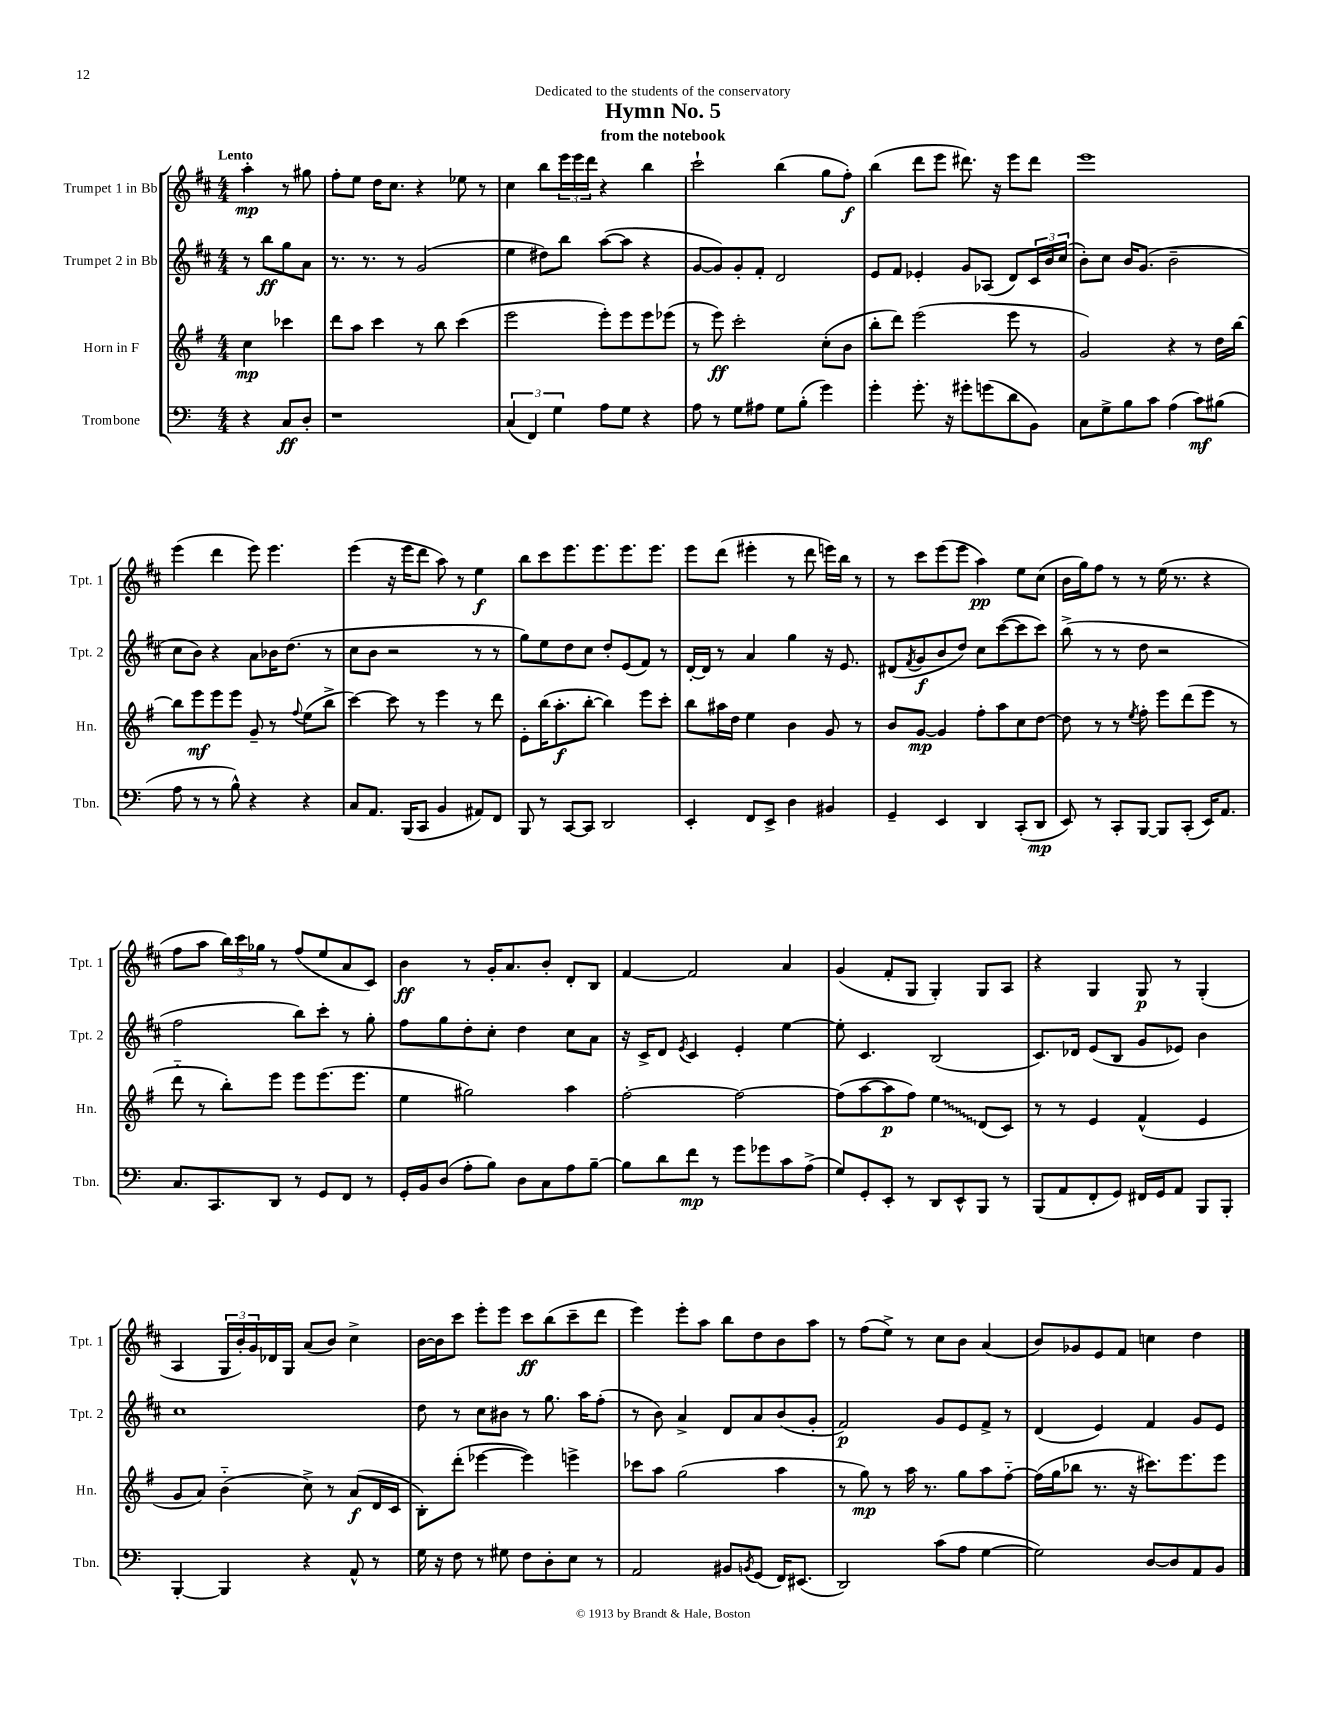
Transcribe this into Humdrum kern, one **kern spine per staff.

**kern	**kern	**kern	**kern
*staff4	*staff3	*staff2	*staff1
*clefF4	*clefG2	*clefG2	*clefG2
*k[]	*k[f#]	*k[f#c#]	*k[f#c#]
*M4/4	*M4/4	*M4/4	*M4/4
4r	4cc	8r	4aa'
.	.	8bb	.
8C	4ccc-	8gg	8r
8D'	.	8a	8gg#
=	=	=	=
1r	8ddd	8.r	8ff#'
.	8aa	.	8ee
.	.	8.r	.
.	4ccc	.	16dd
.	.	.	8.cc#
.	.	8r	.
.	8r	(2g	4r
.	8bb	.	.
.	(4ccc	.	8ee-
.	.	.	8r
=	=	=	=
(6C	2eee	4ee	4cc#
6FF)	.	.	.
.	.	8dd#)	8bb
6G	.	.	.
.	.	8bb	24eee
.	.	.	24eee
.	.	.	24ddd
8A	8eee')	([8aa	4r
8G	8eee	8aa]	.
4r	8eee	4r	4bb
.	(8eee-	.	.
=	=	=	=
8A	8r	[8g	2ccc#`
8r	8eee)	8g])	.
8G	2ccc'	8g'	.
8A#	.	8f#'	.
8G	.	2d	(4bb
(8B'	.	.	.
4g)	(8cc'	.	8gg
.	8b	.	8ff#')
=	=	=	=
4g'	8bb'	8e	(4bb
.	8ddd)	8f#	.
8.g'	(2eee	4e-'	8ddd
.	.	.	8eee
16r	.	.	.
8g#'	.	8g	8.ddd#)
(8g	.	(8A-	.
.	.	.	16r
8d	8eee	8d)	8eee
8BB)	8r	24c#	8ddd#
.	.	24b	.
.	.	(24cc#	.
=	=	=	=
8C	2g)	8b')	1eee
8G^	.	8cc#	.
8B	.	16b	.
.	.	(8.g	.
8c	.	.	.
(4A	4r	2b~	.
8c)	8r	.	.
(8B#	16dd	.	.
.	[16bb	.	.
=	=	=	=
8A	8bb]	8cc#	(4eee
8r	8eee	8b)	.
8r	8eee	4r	4ddd
8B^^)	8eee	.	.
4r	8g~	8a	8eee)
.	8r	16b-	4.eee
.	.	(8.dd	.
.	8qqff#	.	.
4r	(8ee	.	.
.	8bb^	8r	.
=	=	=	=
8C	[4ccc)	8cc#	(4eee
8.AA	.	8b	.
.	8ccc]	2r	16r
(16BBB	.	.	16eee
8CC	8r	.	8ddd
4BB	4eee	.	8aa)
.	.	.	8r
8AA#)	8r	8r	4ee
8FF	8ddd	8r	.
=	=	=	=
8BBB	8e'	8gg)	8bb
8r	(16bb	8ee	8ccc#
.	8.aa'	.	.
[8CC	.	8dd	8.eee
8CC]	[8bb'	8cc#	.
.	.	.	8.eee
2DD	4bb])	8dd'	.
.	.	(8e	8.eee
.	8eee	8f#)	.
.	.	.	8.eee
.	8ccc'	8r	.
=	=	=	=
4EE'	8bb	[16d'	8eee
.	.	16d]	.
.	16aa#	8r	(8ddd
.	16dd	.	.
8FF	4ee	4a	4eee#'
8EE^	.	.	.
4D	4b	4gg	8r
.	.	.	8ddd
4BB#	8g	16r	16eee)
.	.	8.e	16bb
.	8r	.	8r
=	=	=	=
4GG~	8b	(8d#	8r
.	.	8qf#	.
.	[8g	8g	8ccc#
4EE	4g]	8b	(8eee
.	.	8dd)	8eee
4DD	8ff#'	8cc#	4aa)
.	8aa	([8ccc#	.
(8CC'	8cc	8ccc#]	8ee
8DD	[8dd	8ccc#)	(8cc#
=	=	=	=
8EE)	8dd]	(8bb^	16b
.	.	.	16gg)
8r	8r	8r	8ff#
8CC'	8r	8r	8r
.	8qee	.	.
[8BBB	8ff#'	8dd	8r
8BBB]	8eee	2r	(16ee
.	.	.	8.r
(8CC'	(8ddd	.	.
16EE)	8eee	.	4r
8.AA	.	.	.
.	8r	.	.
=	=	=	=
8.C	8ddd'~	2ff#	8ff#
.	8r	.	8aa
8.CC	.	.	.
.	8bb')	.	24bb)
.	.	.	24ccc#
.	.	.	24gg-
8DD	8eee	.	8r
8r	8eee	8bb)	(8ff#
8GG	(8.eee	8ccc#'	8ee
8FF	.	8r	8a
.	8.eee	.	.
8r	.	8gg'	8c#)
=	=	=	=
16GG'	4ee	8ff#	4b
16BB	.	.	.
(8D	.	8gg	.
8A'	2gg#)	8dd'	8r
8B)	.	8cc#'	16g'
.	.	.	8.a
8D	.	4dd	.
8C	.	.	8b'
8A	4aa	8cc#	8d'
[8B~	.	8a	8B
=	=	=	=
8B]	[2ff#'	16r	[4f#
.	.	16c#^	.
8d	.	8d	.
.	.	8qe	.
8f	.	4c#	2f#]
8r	.	.	.
8g	2ff#_	4e'	.
8g-	.	.	.
8c	.	[4ee	4a
(8A^	.	.	.
=	=	=	=
8G)	(8ff#]	8ee']	(4g
8GG'	[8aa	4.c#	.
8EE'	8aa]	.	8f#'
8r	8ff#)	.	8G
8DD	4ee	(2B	4G')
8EE^^	.	.	.
8BBB	(8d	.	8G
8r	8c)	.	8A
=	=	=	=
(8BBB	8r	8.c#)	4r
8AA	8r	.	.
.	.	16d-	.
8FF'	4e	(8e	4G
8GG)	.	8B	.
16FF#	(4f#^^	8g	8G
16GG	.	.	.
8AA	.	8e-)	8r
8BBB	4e	4b	(4G'
8BBB'	.	.	.
=	=	=	=
[4BBB'	8g	1cc#	4A
.	8a)	.	.
4BBB]	(4b'~	.	24G
.	.	.	24b')
.	.	.	24g
.	.	.	16d-
.	.	.	16G
4r	8cc^)	.	(8a
.	8r	.	8b)
8AA^^	(8a	.	4cc#^
8r	16d	.	.
.	16c	.	.
=	=	=	=
16G	8B')	8dd	[16b
16r	.	.	16b]
8F	(8ddd'	8r	8ccc#
8r	[4eee-	8cc#	8eee'
8G#	.	8b#	8eee
8F	4eee-])	8r	8ccc#
8D'	.	8.gg	(8bb
8E	4eee^	.	8ccc#~
.	.	16aa	.
8r	.	(8ff#'	8ddd
=	=	=	=
2AA	8ccc-	8r	4eee)
.	8aa	8b)	.
.	(2gg	4a^	8eee'
.	.	.	8aa
8BB#	.	8d	8bb
8qBB	.	.	.
(8GG	.	8a	8dd
16FF)	4aa	(8b	8b
(8.EE#	.	.	.
.	.	8g'	8aa
=	=	=	=
2DD)	8r	2f#)	8r
.	8gg)	.	(8ff#
.	8r	.	8ee^)
.	16aa	.	8r
.	8.r	.	.
(8c	.	8g	8cc#
8A	8gg	8e	8b
[4G	8aa	8f#^	(4a
.	[8ff#'~	8r	.
=	=	=	=
2G])	(16ff#]	(4d	8b)
.	16gg	.	.
.	8bb-	.	8g-
.	8.r	4e)	8e
.	.	.	8f#
.	16r	.	.
[8D	8.ccc#)	4f#	4cc
8D]	.	.	.
.	8.eee	.	.
8AA	.	8g	4dd
8BB	8eee	8e	.
==	==	==	==
*-	*-	*-	*-
